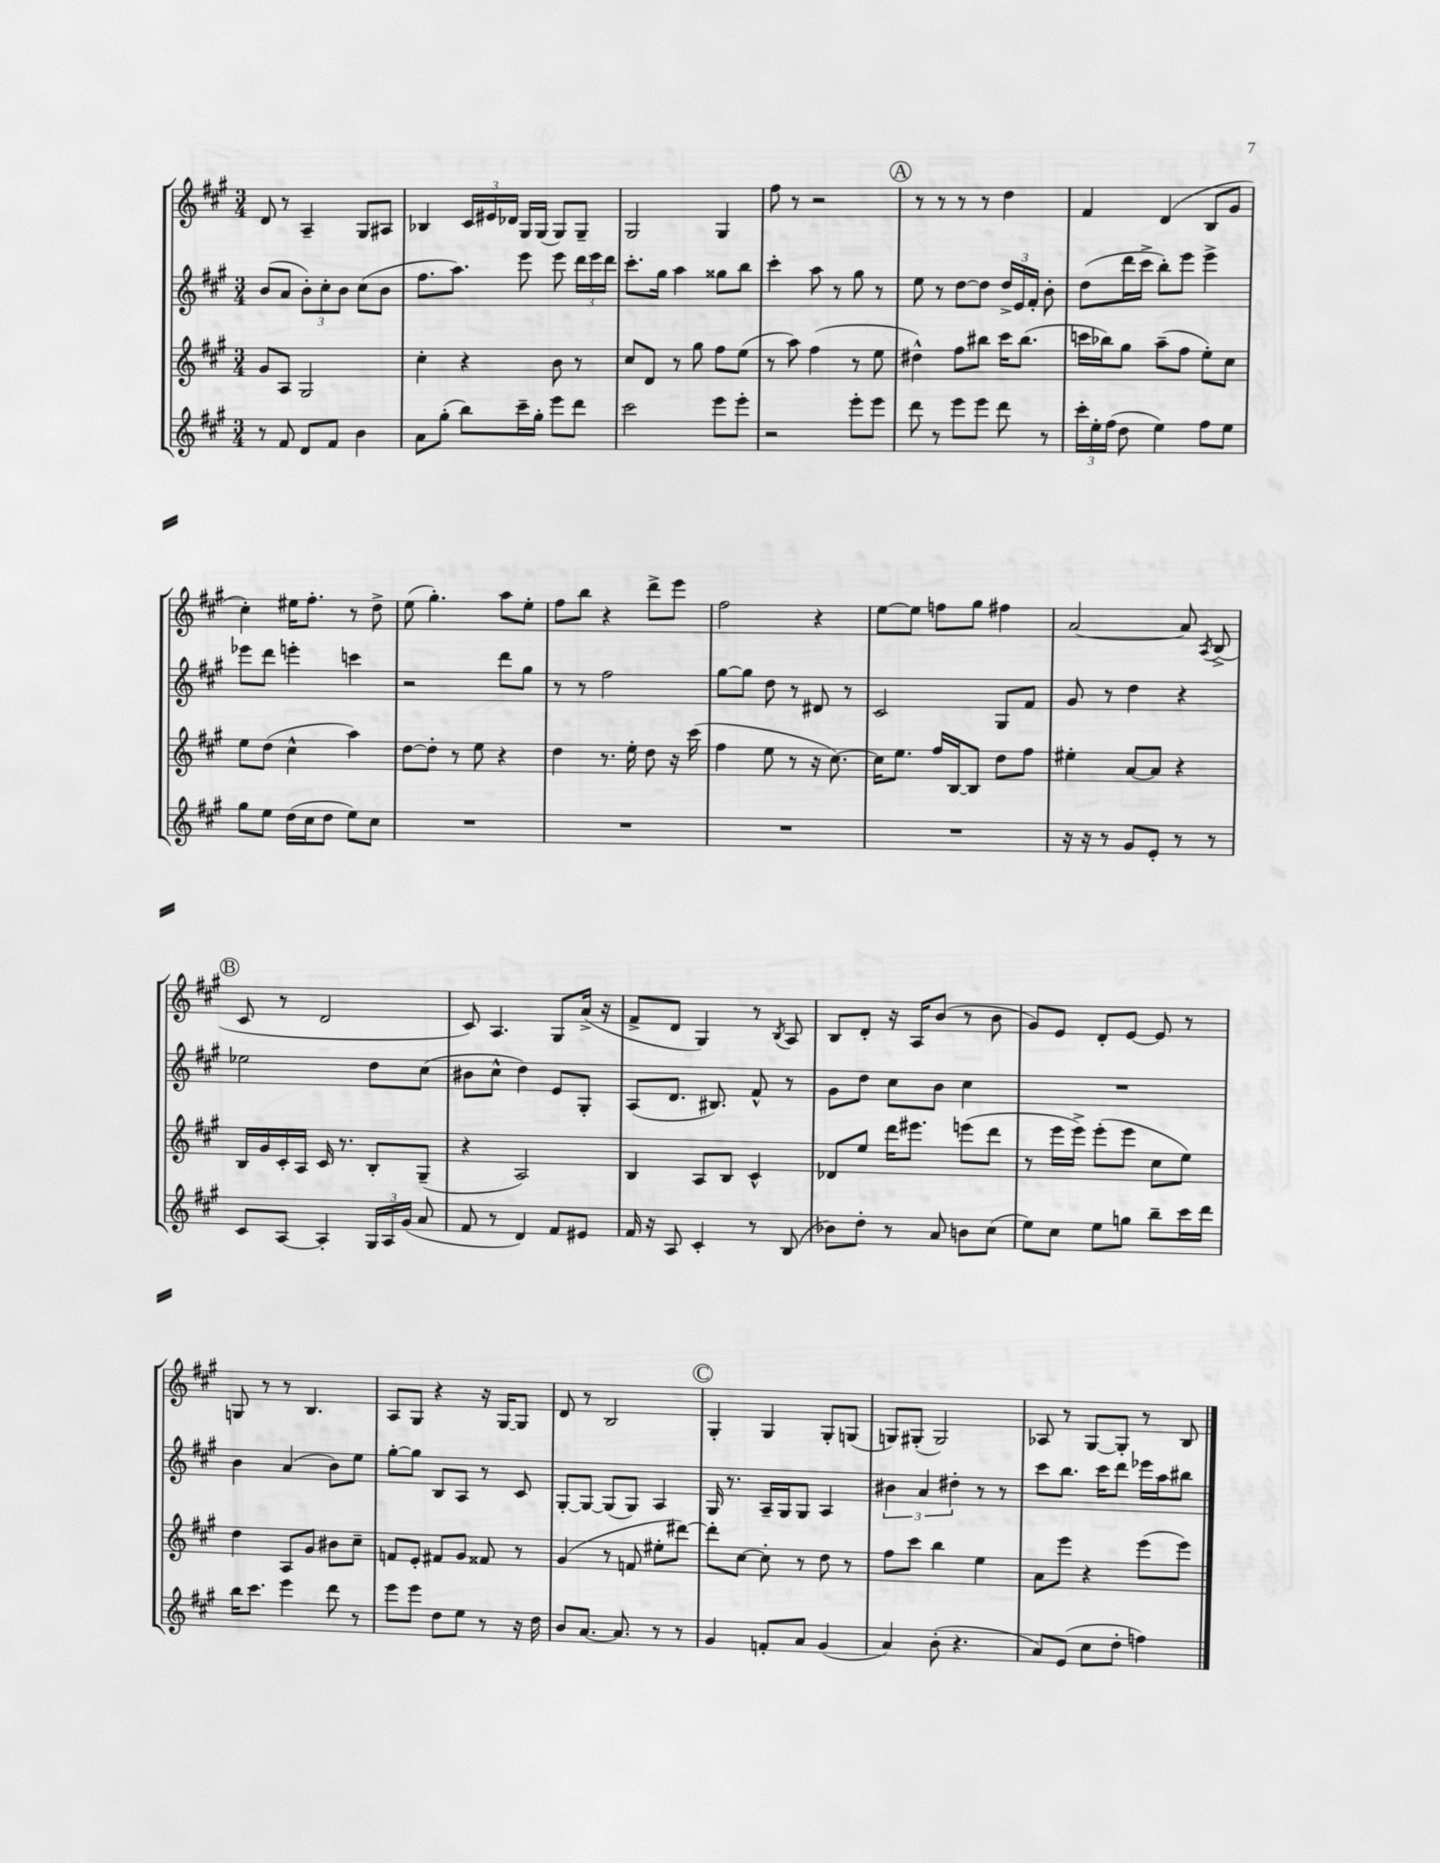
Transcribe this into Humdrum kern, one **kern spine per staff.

**kern	**kern	**kern	**kern
*staff4	*staff3	*staff2	*staff1
*clefG2	*clefG2	*clefG2	*clefG2
*k[f#c#g#]	*k[f#c#g#]	*k[f#c#g#]	*k[f#c#g#]
*M3/4	*M3/4	*M3/4	*M3/4
8r	8g#	(8b	8d
8f#	8A	8a	8r
8d	2G#	12b')	4A~
.	.	12cc#'	.
8f#	.	.	.
.	.	12b	.
4b	.	(8cc#	8G#
.	.	8b	8A#
=	=	=	=
8a	4cc#'	8.ff#	4B-
(8gg#'	.	.	.
.	.	8.aa)	.
8bb)	4r	.	24c#
.	.	.	24e#
.	.	.	24d-
16ccc#~	.	8eee	16G#
16gg#'	.	.	(16G#
8eee	8b	8eee	8G#)
8ddd	8r	24ddd	8G#~
.	.	24eee	.
.	.	24ddd	.
=	=	=	=
2ccc#	8cc#	8.ccc#'	2G#
.	8d	.	.
.	.	16gg#	.
.	8r	4aa	.
.	8gg#	.	.
8eee	8ff#	8gg##	4G#
8eee'	(8ee	8bb	.
=	=	=	=
2r	8r	4ccc#'	8ff#
.	8aa)	.	8r
.	(4ff#	8aa	2r
.	.	8r	.
8eee'	8r	8gg#	.
8eee	8ee	8r	.
=	=	=	=
8ddd	4dd#^^)	8ee	8r
8r	.	8r	8r
8eee	8ff#	[8dd	8r
8eee	8bb#	8dd]	8r
8ddd	16ccc#	24dd^	4dd
.	.	24e	.
.	(8.bb#	.	.
.	.	24f#'	.
8r	.	8b'	.
=	=	=	=
24ccc#'	16ccc	(8dd	4f#
24ee'	.	.	.
.	16bb-)	.	.
(24ff#	.	.	.
8dd	8gg#	16ddd	.
.	.	16ccc#^	.
4ee)	(8aa~	8bb')	(4d
.	8ff#	8eee	.
8ff#	8ee')	4eee^	8B
8ee	8cc#	.	8g#
=	=	=	=
8gg#	8ee	8eee-	4cc#')
8ee	(8dd	8ddd	.
(16dd	4cc#^^	4eee'	16ee#
16cc#	.	.	8.ff#'
8dd	.	.	.
8ee)	4aa)	4ccc	8r
8cc#	.	.	8dd^
=	=	=	=
2.r	[8dd	2r	(8ee
.	8dd']	.	4.gg#')
.	8r	.	.
.	8ee	.	.
.	4r	8ddd	8aa
.	.	8gg#	8ee'
=	=	=	=
2.r	4dd	8r	8ff#
.	.	8r	8bb
.	8.r	2ff#	4r
.	16ee'	.	.
.	8dd	.	8ddd^
.	16r	.	8eee
.	(16ccc#	.	.
=	=	=	=
2.r	4ff#	[8gg#	2ff#
.	.	8gg#]	.
.	8ee	8dd	.
.	8r	8r	.
.	16r	8d#	4r
.	[8.cc#)	.	.
.	.	8r	.
=	=	=	=
2.r	16cc#]	2c#	[8ee
.	8.ee	.	.
.	.	.	8ee]
.	16ff#	.	8ff
.	[16B	.	.
.	8B]	.	8gg#
.	8dd	8G#	4ff#
.	8ff#	8f#	.
=	=	=	=
16r	4ee#'	8g#	[2a
16r	.	.	.
8r	.	8r	.
8g#	[8a	4dd	.
8e'	8a]	.	.
8r	4r	4r	8a]
.	.	.	8qA
8r	.	.	(8B^
=	=	=	=
8c#	16B	2ee-	8c#
.	16g#	.	.
[8A	16c#'	.	8r
.	16A	.	.
4A']	16c#	.	2d
.	8.r	.	.
24G#	8B'	8dd	.
24A	.	.	.
(24g#	.	.	.
8a	(8G#~	(8cc#	.
=	=	=	=
8f#	4r	8b#	8c#)
8r	.	8cc#^^	4.A
4d)	2A)	4dd)	.
8f#	.	8e	8G#
8e#	.	8G#'	(16a^
.	.	.	16r
=	=	=	=
16f#	4B	(8A	8f#^
16r	.	.	.
8A	.	8.d	8d
4c#'	8A	.	4G#)
.	.	8.B#)	.
.	8B	.	.
8r	4c#^^	8f#^^	8r
.	.	.	8qB
(8B	.	8r	8A
=	=	=	=
8b-)	8d-	8g#	8B
8dd'	8ee	8dd	8d'
8r	16ddd	8cc#	16r
.	8.eee#	.	16A
8a	.	8b	(8b
8b	(8eee	4cc#	8r
(8cc#	8ddd	.	8b
=	=	=	=
8ee)	8r	2.r	8g#)
8cc#	16eee	.	8e
.	16eee^)	.	.
8ee	(8eee'	.	8d'
8gg	8eee	.	[8e
8bb~	8cc#	.	8e]
16ccc#	8ee)	.	8r
16ddd	.	.	.
=	=	=	=
16bb	4dd	4b	8G
8.ccc#	.	.	.
.	.	.	8r
4eee	8A	(4a	8r
.	8g#	.	4.B
8ddd	8b#	8b)	.
8r	8cc#~	8ee	.
=	=	=	=
8eee	8f	[8gg#'	8A
8eee	8e'	8gg#]	8G#
8dd	8f#	8B	4r
8ee	8g#	8A	.
8r	8f##	8r	16r
.	.	.	[16G#
16r	8r	8c#	8G#]
16dd	.	.	.
=	=	=	=
8b	(4g#	[8G#'	8d
[8.a	.	8G#_	8r
.	8r	(8G#]	2B
8.a]	.	.	.
.	8f	8G#)	.
8r	8ee#'	4A	.
8r	[8ddd#)	.	.
=	=	=	=
4g#	8ddd#']	16G#	4G#'
.	.	8.r	.
.	[8cc#	.	.
8f'	8cc#']	16A~	4G#
.	.	16G#	.
8a	8r	8G#	.
(4g#	8dd	4A	8G#'
.	8r	.	(8G
=	=	=	=
4a)	8ff#	6b#	8G)
.	8ccc#	.	(8G#'
.	.	6a	.
(8b'	4bb	.	2G#)
.	.	6dd#'	.
4.r	.	.	.
.	4ee	8r	.
.	.	8r	.
=	=	=	=
8a)	8a	8ccc#	8A-
(8e	8eee	8.bb	8r
8cc#	4r	.	[8G#
.	.	16ccc#	.
8dd'	.	8ddd	8G#']
4ff)	(8eee	16eee-	8r
.	.	16aa	.
.	8eee)	8bb#	8B
==	==	==	==
*-	*-	*-	*-
